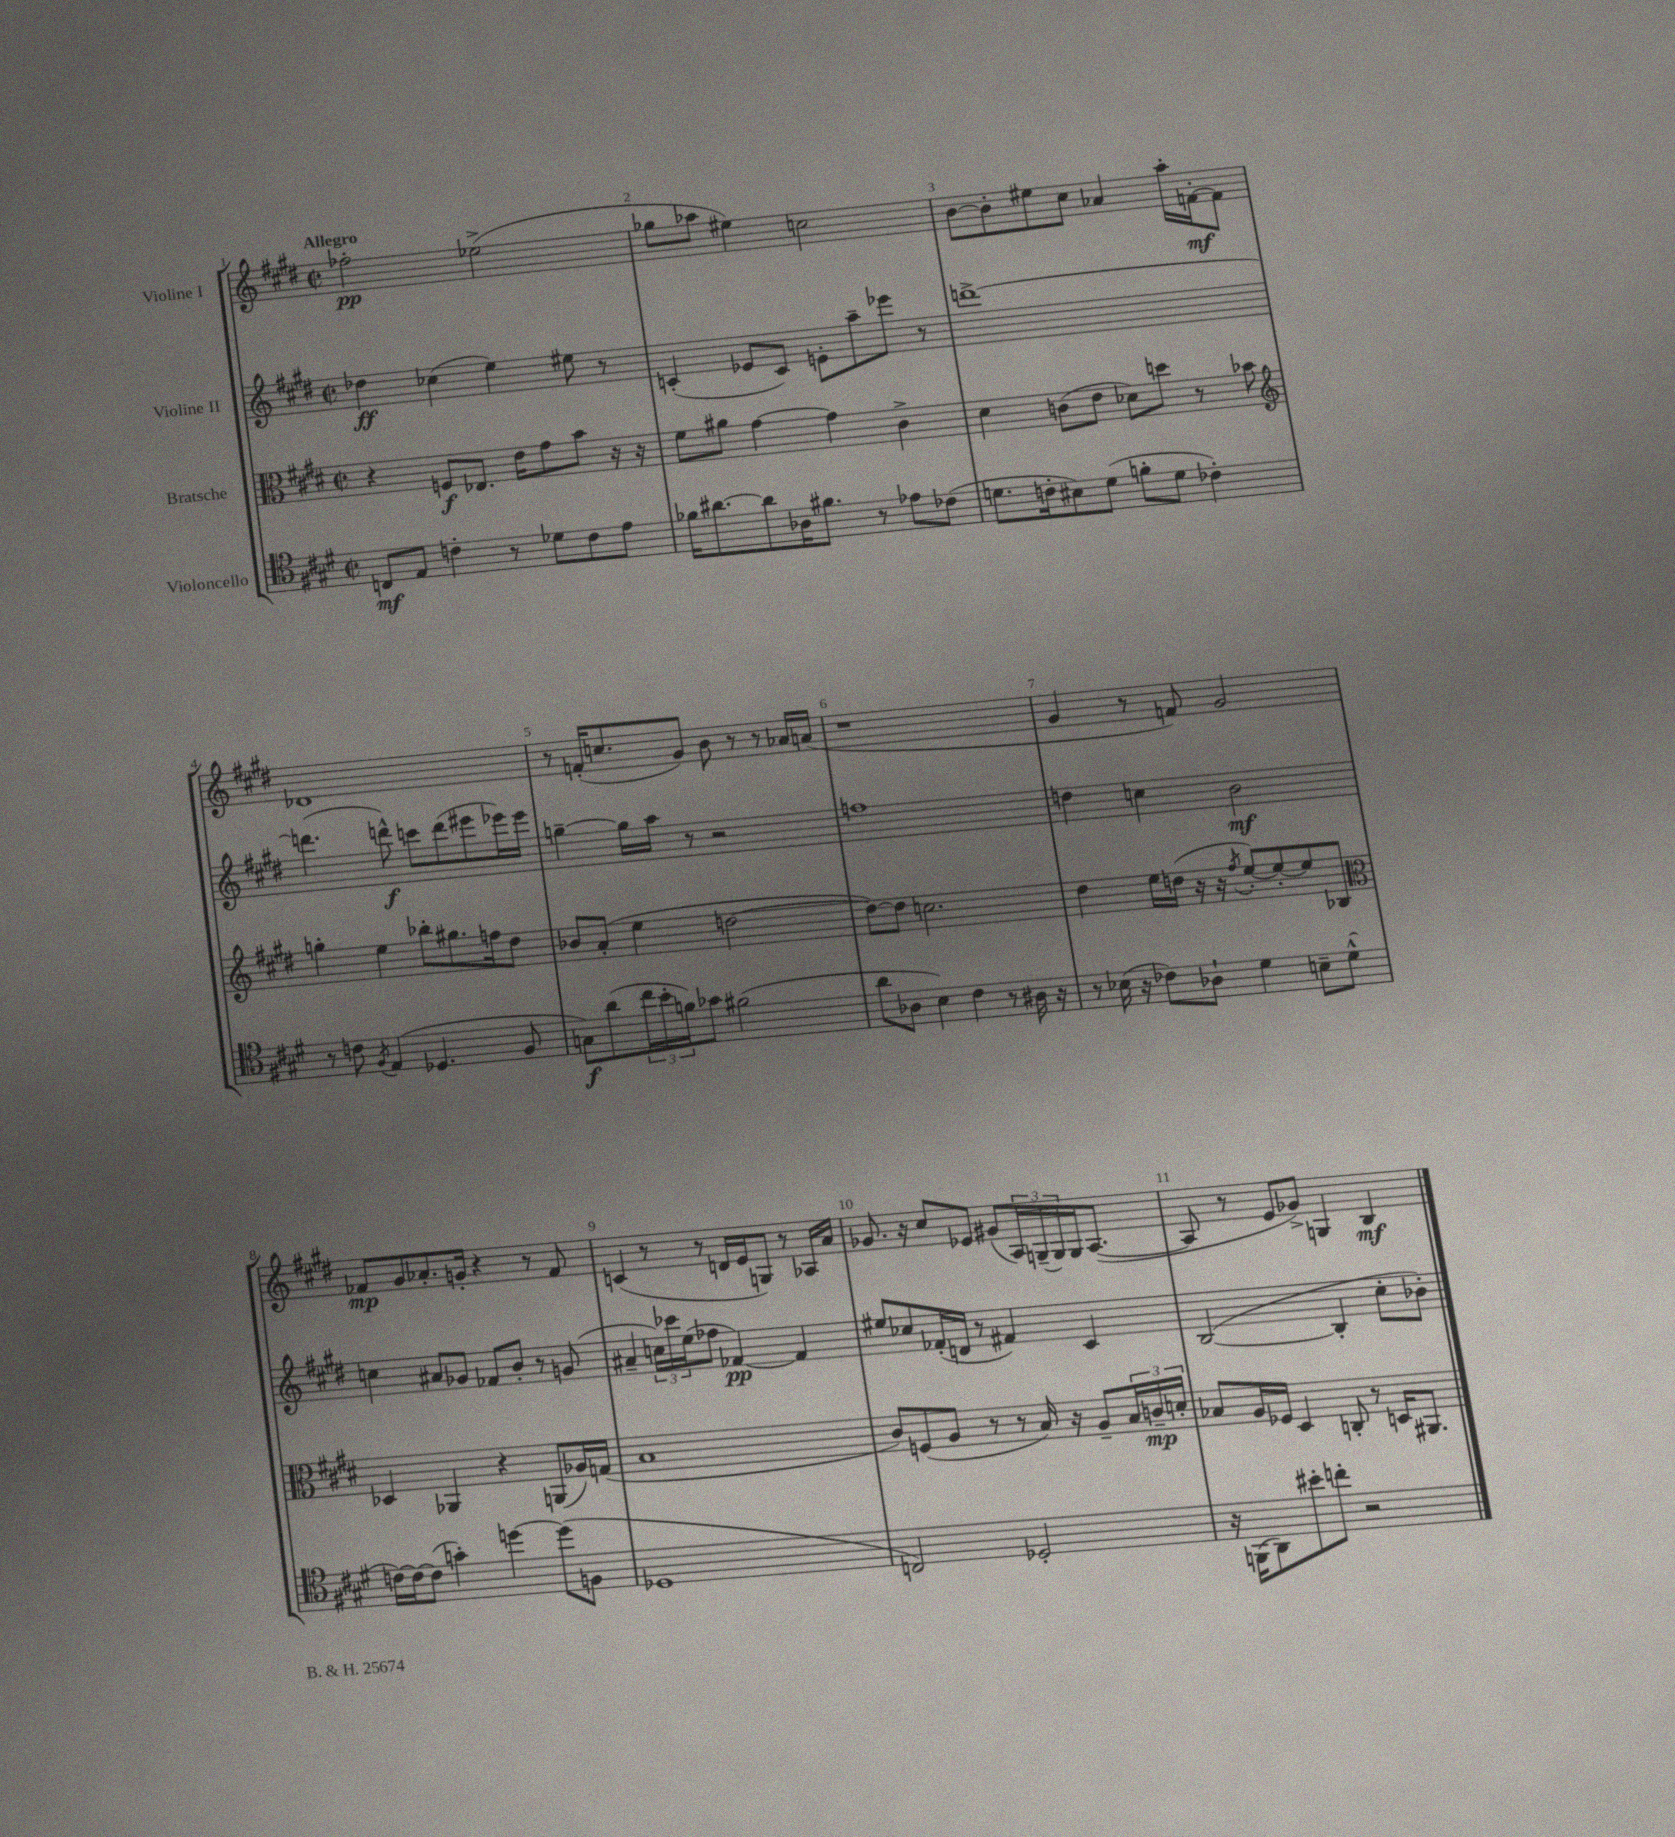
<<
\new StaffGroup <<
\new Staff = "s0" \with { instrumentName = "Violine I" } {
    \clef treble \key e \major \defaultTimeSignature \time 2/2 \tempo "Allegro"
    fes''2-.\pp ees''2->( |
    ges''8 aes''8 eis''4) c''2 |
    b'8~ b'8-. eis''8 cis''8 aes'4 a''16-. f'16~-.\mf f'8 |
    des'1 |
    r8 f'16-.( c''8. gis'8) b'8 r8 r8 aes'16 a'16( |
    r1 |
    gis'4 r8 f'8) gis'2 |
    fes'8\mp gis'8 aes'8.-. g'16-. r4 r8 fes'8 |
    c'4( r8 r8 d'16 e'16 g8) r8 aes16 a'16 |
    ges'8. r16 cis''8 ees'8 gis'8( \tuplet 3/2 { a16) g16--( g16) } g16 a8.~( |
    a8 r8 e'8 ges'8->) g4 b4\mf \bar "|." |
}
\new Staff = "s1" \with { instrumentName = "Violine II" } {
    \clef treble \key e \major \defaultTimeSignature \time 2/2
    des''4\ff ces''4( e''4) eis''8 r8 |
    c'4-.( ees'8 c'8) e'8-. a''8-- ees'''8 r8 |
    d'''1~-> |
    d'''4.( d'''8-^\f) c'''8 d'''8( eis'''8 ees'''16) ees'''16 |
    g''4~-- g''16 a''16 r8 r2 |
    f''1 |
    d''4 c''4 b'2\mf |
    c''4 ais'8 ges'8 fes'8 b'8-. r8 g'8( |
    ais'4-- \tuplet 3/2 { c''16) ces'''16 e''16( } fes''8 fes'4~\pp) fes'4 |
    eis''8 ces''8 fes'16-.( d'16 r8 fis'4) cis'4 |
    b2~( b4-. cis''8-. bes'8-.) \bar "|." |
}
\new Staff = "s2" \with { instrumentName = "Bratsche" } {
    \clef alto \key e \major \defaultTimeSignature \time 2/2
    r4 f8\f ees8. e'16 gis'8 b'8 r16 r16 |
    fis'8 ais'8 gis'4~ gis'4 cis'4-> |
    dis'4 c'8( e'8 des'8) d''8 r8 bes'8 |
    \clef treble g''4-. e''4 bes''8-. gis''8. f''16 dis''8 |
    bes'8 a'8-.( e''4 d''2~ |
    d''8~) d''8 c''2. |
    dis''4 e''16 d''16( r16 r16 \acciaccatura { fis''8 } e''8~-.) e''8~-. e''8 bes8 |
    \clef alto des4 aes,4 r4 a,8( aes16) g16( |
    b1 |
    cis'8) f8( a8 r8 r8 b16) r16 a8-- \tuplet 3/2 { b16 c'16--\mp d'16-. } |
    bes8 a16 fes16 dis4 c8-. r8 d16 ais,8. \bar "|." |
}
\new Staff = "s3" \with { instrumentName = "Violoncello" } {
    \clef tenor \key e \major \defaultTimeSignature \time 2/2
    c8\mf e8 c'4-. r8 des'8 c'8 e'8 |
    fes'16 ais'8.~ ais'8 aes16 fis'8. r8 ees'8 ces'8( |
    d'8. c'16-. bis8) d'8( f'8-. d'8 ces'4-.) |
    r8 c'8 \acciaccatura { fis8 } e4( des4. fis8 |
    g8\f) a'8( \tuplet 3/2 { cis''16 b'16-. f'16) } ges'8 fis'2( |
    a'8 aes8 b4) cis'4 r8 ais16 r16 |
    r8 bes16( r16 ces'8) aes8-! dis'4 b8-- dis'8-^( |
    c'16~) c'16~ c'8( g'4-.) d''4~ d''8( f8 |
    des1 |
    c2) des2-. |
    r16 f,16( a,8) bis'8-. c''8-. r2 \bar "|." |
}
>>
>>
\layout { \context { \Score \override BarNumber.break-visibility = ##(#f #t #t) barNumberVisibility = #all-bar-numbers-visible } }
